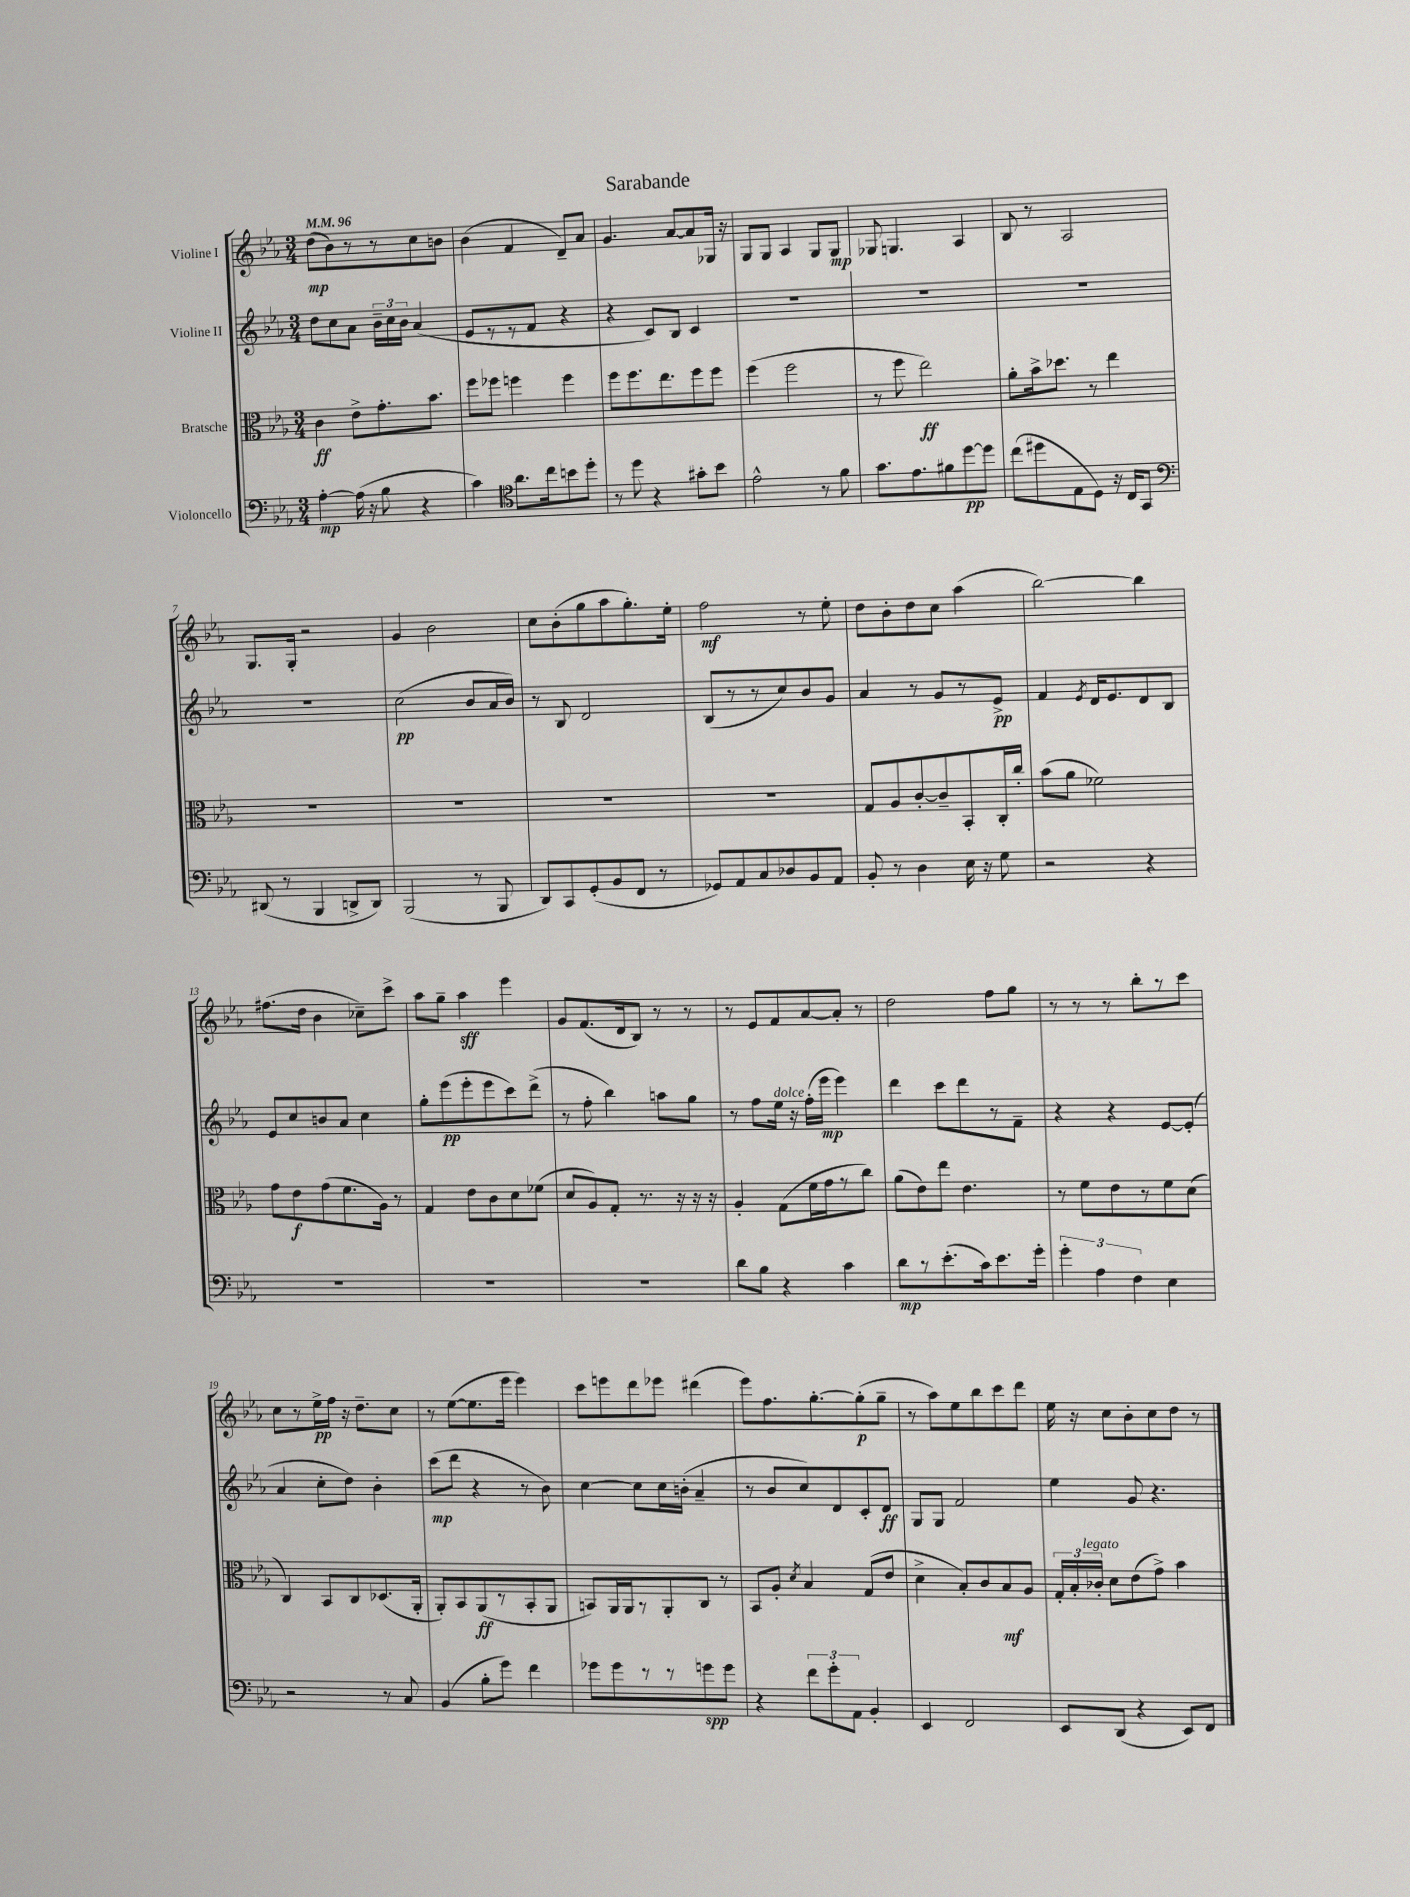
\header { title = "Sarabande" }
<<
\new StaffGroup <<
\new Staff = "s0" \with { instrumentName = "Violine I" } {
    \clef treble \key ees \major \numericTimeSignature \time 3/4 \tempo 4 = 96
    \autoBeamOff d''8[\mp( bes'8) r8 r8 c''8 b'8] |
    bes'4( f'4 d'8[--) aes'8] |
    g'4. aes'8[~ aes'8 ges16] r16 |
    g8[ g8] aes4 g8[ g8]\mp |
    ges8 g4. aes4 |
    bes8 r8 aes2 |
    g8.[ g16]-. r2 |
    g'4 bes'2 |
    c''8[ bes'8-.( g''8 aes''8 g''8.-.) ees''16]-. |
    f''2\mf r8 ees''8-. |
    d''8[ bes'8-. d''8 c''8] aes''4( |
    bes''2~) bes''4 |
    fis''8.[( d''16] bes'4 ces''8[--) c'''8]-> |
    aes''8[ g''8]-- aes''4\sff ees'''4 |
    g'8[ f'8.( d'16 bes8]) r8 r8 |
    r8 ees'8[ f'8 aes'8~ aes'8]-. r8 |
    d''2 f''8[ g''8] |
    r8 r8 r8 bes''8[-. r8 c'''8] |
    c''8[ r8 ees''16->\pp f''16] r16 d''8.[-- c''8] |
    r8 ees''8[~( ees''8. ees'''16] ees'''4) |
    c'''8[ e'''8 d'''8 ees'''8] dis'''4( |
    ees'''8[) f''8. g''8.~-. g''8-.\p( g''8]-- |
    r8 aes''8[) ees''8 bes''8 c'''8 d'''8] |
    ees''16 r16 c''8[ bes'8-. c''8 d''8] r8 \bar "|." |
}
\new Staff = "s1" \with { instrumentName = "Violine II" } {
    \clef treble \key ees \major \numericTimeSignature \time 3/4
    \autoBeamOff d''8[ c''8 aes'8] \tuplet 3/2 { bes'16[-- c''16 bes'16] } aes'4( |
    ees'8[ r8 r8 f'8] r4 |
    r4 c'8[) bes8] c'4 |
    R2. |
    R2. |
    R2. |
    R2. |
    c''2\pp( bes'8[ aes'16 bes'16]) |
    r8 bes8 d'2 |
    bes8[( r8 r8 c''8) bes'8 g'8] |
    aes'4 r8 g'8[ r8 ees'8]->\pp |
    f'4 \acciaccatura { ees'8 } d'16[ ees'8. d'8 bes8] |
    ees'8[ c''8 b'8 aes'8] c''4 |
    g''8[-. ees'''8\pp( ees'''8-. ees'''8 c'''8) d'''8]->( |
    r8 f''8-. bes''4) a''8[ g''8] |
    r8 f''8[ ees''16]^\markup { \italic "dolce" } r16 f''16[-.( ees'''16]\mp ees'''4) |
    d'''4 c'''8[ d'''8 r8 f'8]-- |
    r4 r4 ees'8[~ ees'8]-.( |
    aes'4 c''8[-. d''8]) bes'4-. |
    c'''8[\mp( d'''8] r4 r8 bes'8) |
    c''4~ c''8[ c''16 b'16]-.( aes'4-- |
    r8 bes'8[ c''8) d'8 c'8-. d'8]\ff |
    g8[ g8] f'2 |
    ees''4 g'8 r4. \bar "|." |
}
\new Staff = "s2" \with { instrumentName = "Bratsche" } {
    \clef alto \key ees \major \numericTimeSignature \time 3/4
    \autoBeamOff c'4\ff ees'8[-> g'8.-. bes'8.] |
    f''8[ fes''8] f''4 f''4 |
    f''8[ f''8. ees''8. f''8 f''8] |
    f''4( f''2 |
    r8 f''8 ees''2\ff) |
    aes'8[-. bes'16-> des''8.] r8 ees''4 |
    R2. |
    R2. |
    R2. |
    R2. |
    g8[ aes8 c'8~-. c'8-- bes,8-. c16-. c''16]-. |
    bes'8[( aes'8] fes'2) |
    g'8[ ees'8\f g'8( f'8. aes16]) r8 |
    g4 ees'8[ c'8 d'8 fes'8]( |
    d'8[ aes8) g8]-. r8. r16 r16 r16 |
    aes4-. g8[( f'16 g'16 r8 c''8]) |
    aes'8[( ees'8) ees''8] ees'4. |
    r8 f'8[ ees'8 r8 f'8 d'8]( |
    c4) bes,8[ c8 des8.( aes,16]-. |
    aes,8[-.) bes,8 aes,8\ff( r8 bes,8-. aes,8] |
    b,8[) aes,16 aes,16 r8 aes,8-. c8] r8 |
    bes,8[ aes8]-. \acciaccatura { d'8 } bes4 g8[( ees'8] |
    d'4-> bes8[-.) c'8 bes8\mf aes8] |
    \tuplet 3/2 { g16[-. bes16-. ces'16]-.^\markup { \italic "legato" } } d'8[ ees'8( g'8]->) bes'4 \bar "|." |
}
\new Staff = "s3" \with { instrumentName = "Violoncello" } {
    \clef bass \key ees \major \numericTimeSignature \time 3/4
    \autoBeamOff aes4~-.\mp aes16( r16 bes8 r4 |
    c'4) \clef tenor aes'8.[ c''16 b'8 d''8]-. |
    r8 d''8 r4 gis'8[-. bes'8] |
    ees'2-^ r8 f'8 |
    g'8.[ ees'8. fis'8 d''8~\pp d''8] |
    c''8[( dis''8 ees8 d8]) r16 c16[ g,8] |
    \clef bass dis,8( r8 bes,,4 d,8[-> d,8]) |
    bes,,2( r8 bes,,8 |
    d,8[) c,8 g,8-.( bes,8 f,8] r8 |
    ges,8[) aes,8 c8 des8 bes,8 aes,8] |
    bes,8-. r8 d4 ees16 r16 g8 |
    r2 r4 |
    R2. |
    R2. |
    R2. |
    d'8[ bes8] r4 c'4 |
    d'8[\mp r8 ees'8.-.( c'16) ees'8. g'16]-. |
    \tuplet 3/2 { g'4-. aes4 f4 } ees4 |
    r2 r8 c8 |
    bes,4( bes8[-. g'8]) f'4 |
    ges'8[ ges'8 r8 r8 g'8\spp g'8] |
    r4 \tuplet 3/2 { f'8[ g'8-. aes,8] } bes,4-. |
    ees,4 f,2 |
    ees,8[ d,8]( r4 ees,8[) f,8] \bar "|." |
}
>>
>>
